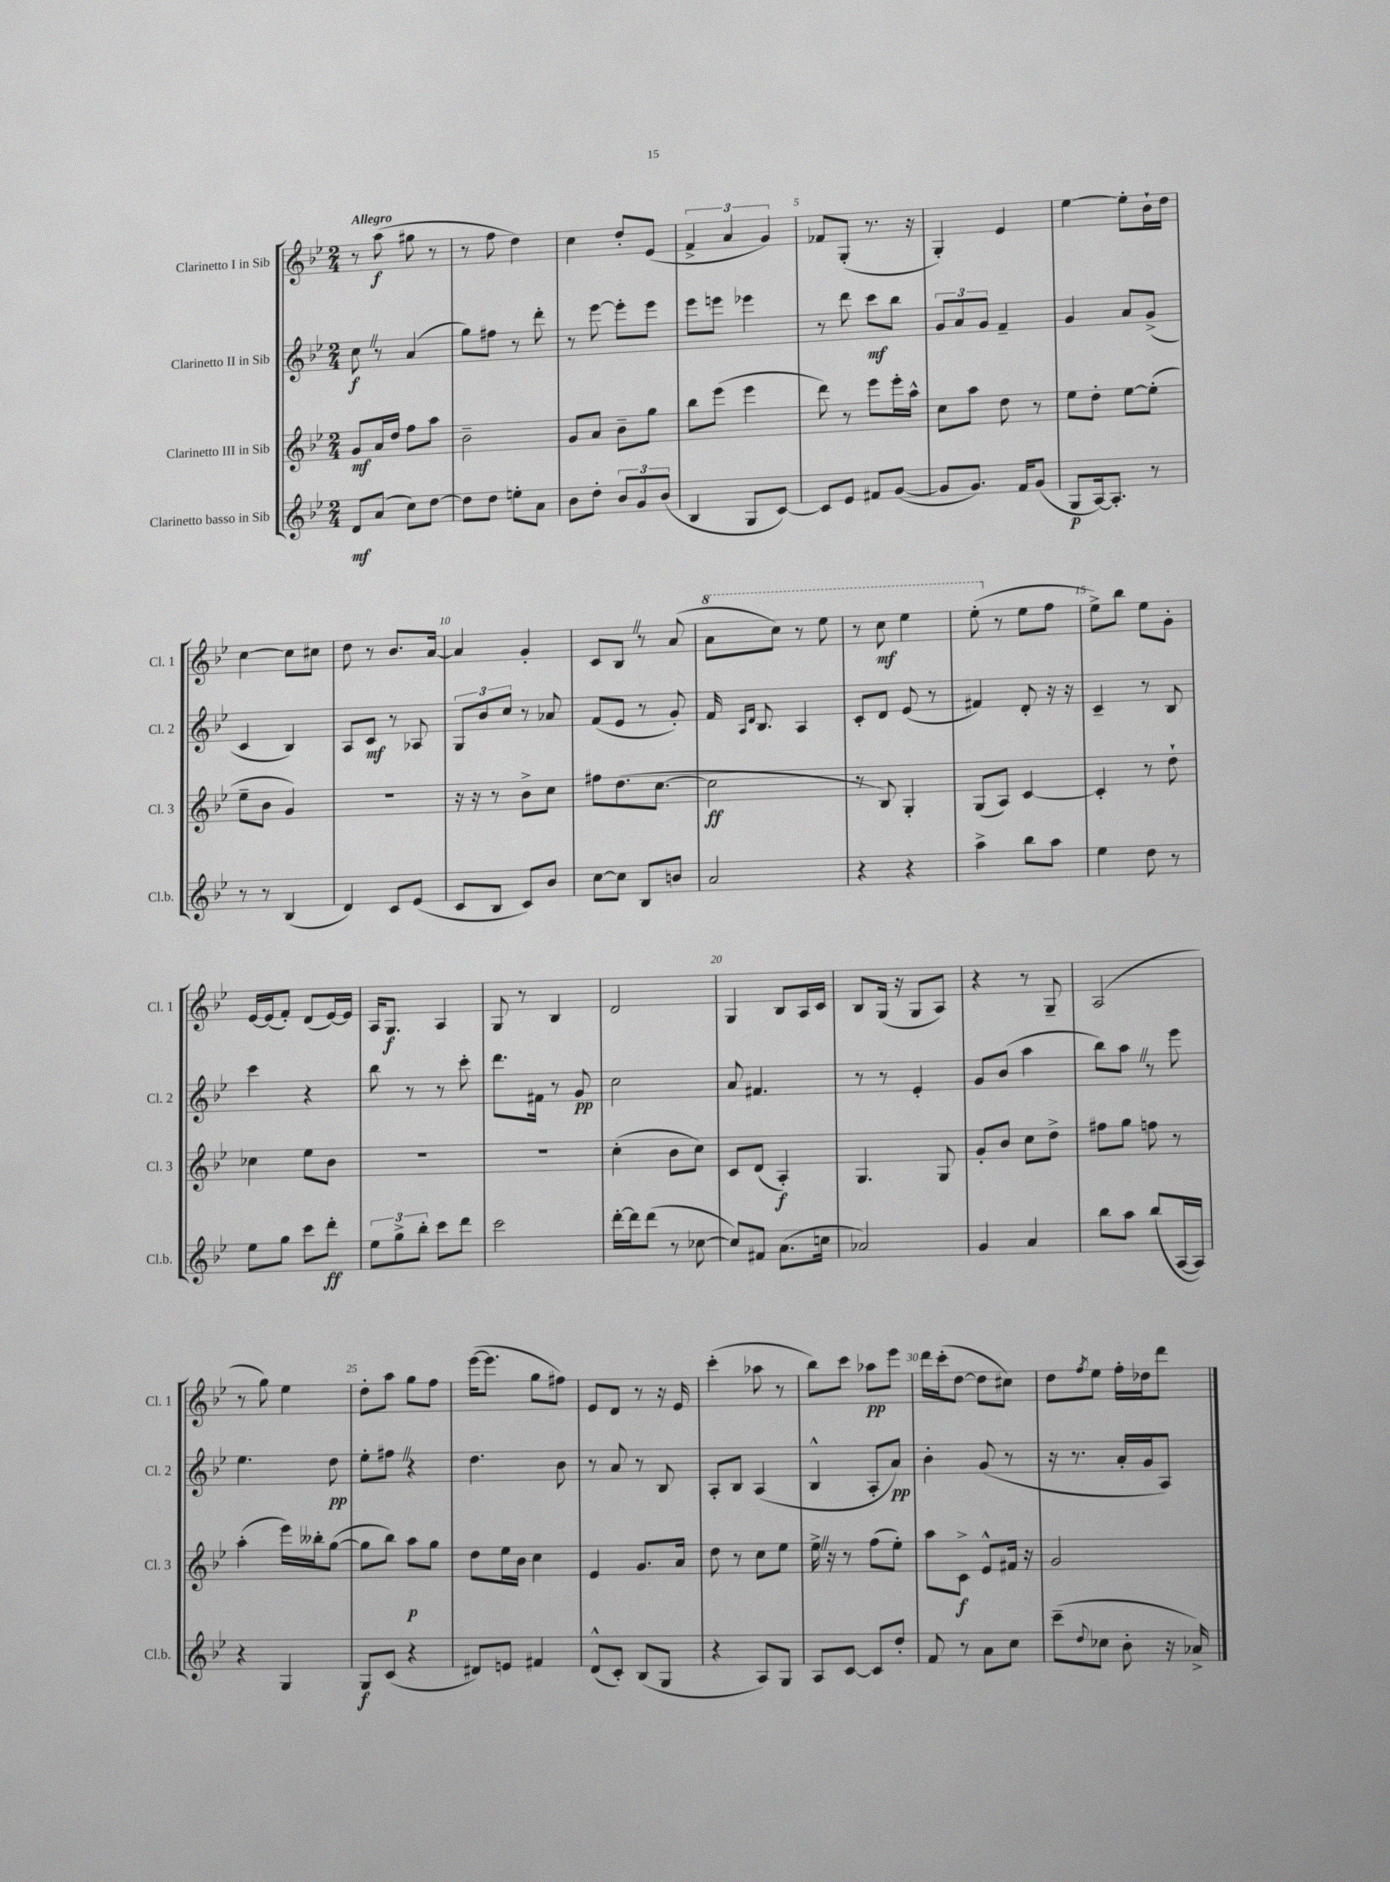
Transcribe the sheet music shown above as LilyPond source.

<<
\new StaffGroup <<
\new Staff = "s0" \with { instrumentName = "Clarinetto I in Sib" shortInstrumentName = "Cl. 1" } {
    \clef treble \key bes \major \numericTimeSignature \time 2/4 \tempo "Allegro"
    r8 a''8\f( gis''8 r8 |
    r8 f''8 d''4) |
    c''4 d''8-. ees'8( |
    \tuplet 3/2 { f'4-> a'4 g'4) } |
    fes'8 g8-.( r8. r16 |
    g4-.) ees'4 |
    ees''4~ ees''8-. bes'16-! d''16 |
    c''4~ c''8 cis''8 |
    d''8 r8 bes'8. a'16~ |
    a'4 g'4-. |
    c'8 bes8 \once \override BreathingSign.text = \markup { \musicglyph "scripts.caesura.straight" } \breathe r8 a'8( |
    \ottava #1 a''8 c'''8) r8 ees'''8 |
    r8 c'''8\mf ees'''4 |
    ees'''8-.( \ottava #0 r8 ees''8 f''8 |
    ees''8->) bes''8 ees''8 g'8-. |
    ees'16~ ees'16( f'8-.) d'8( ees'16~) ees'16 |
    a16 g8.\f a4 |
    g8 r8 bes4 |
    d'2 |
    g4 bes8 a16 c'16 |
    bes8 g16( r16 g8 a8) |
    r4 r8 g8-- |
    a2( |
    r8 g''8) ees''4 |
    d''8-. a''8 g''8 f''8 |
    ees'''16~( ees'''8. g''8 fis''8) |
    ees'8 d'8 r8 r16 ees'16 |
    c'''4-.( aes''8 r8 |
    bes''8) c'''8 aes''8\pp ees'''8 |
    d'''16 c'''16-.( d''8~ d''8 cis''8) |
    d''8 \acciaccatura { f''8 } ees''8 f''16-. des''16 d'''8 \bar "|." |
}
\new Staff = "s1" \with { instrumentName = "Clarinetto II in Sib" shortInstrumentName = "Cl. 2" } {
    \clef treble \key bes \major \numericTimeSignature \time 2/4
    c''8\f \once \override BreathingSign.text = \markup { \musicglyph "scripts.caesura.straight" } \breathe r8 a'4( |
    g''8) fis''8 r8 d'''8-. |
    r8 ees'''8~ ees'''8-. ees'''8 |
    ees'''8 e'''8 ees'''4 |
    r8 d'''8 c'''8\mf bes''8 |
    \tuplet 3/2 { g'8 a'8 g'8 } f'4-- |
    g'4 a'8 g'8->( |
    c'4 bes4) |
    a8 c'8\mf r8 aes8 |
    \tuplet 3/2 { g8 bes'8 c''8 } r8 aes'8 |
    f'8( ees'8 r8 g'8-.) |
    f'16 \grace { a16 d'16 } bes8. a4 |
    c'8-. d'8 ees'8( r8 |
    fis'4) d'8-. r16 r16 |
    c'4-- r8 bes8 |
    c'''4 r4 |
    bes''8 r8 r8 c'''8-. |
    d'''8. fis'16 r8 g'8\pp |
    c''2 |
    a'8 fis'4. |
    r8 r8 ees'4-. |
    g'8 bes'8( a''4 |
    bes''8) a''8 \once \override BreathingSign.text = \markup { \musicglyph "scripts.caesura.straight" } \breathe r8 ees'''8 |
    ees''4. d''8\pp |
    ees''8-. fis''8 \once \override BreathingSign.text = \markup { \musicglyph "scripts.caesura.straight" } \breathe r4 |
    d''4. bes'8 |
    r8 a'8 r8 bes8 |
    a8-. bes8 a4( |
    bes4-^ a8-. a'8\pp) |
    bes'4-. g'8( r8 |
    r16 r8. a'16-. g'16 a8) \bar "|." |
}
\new Staff = "s2" \with { instrumentName = "Clarinetto III in Sib" shortInstrumentName = "Cl. 3" } {
    \clef treble \key bes \major \numericTimeSignature \time 2/4
    g'8\mf a'16 d''16 f''8 a''8 |
    bes'2-- |
    g'8 a'8 bes'8-- g''8 |
    bes''8 ees'''8( ees'''4 |
    d'''8) r8 ees'''8 ees'''16-. a''16-^ |
    c''8 a''8 d''8 r8 |
    ees''8 d''8-. ees''8~ ees''8-.( |
    ees''8-- bes'8 g'4) |
    r2 |
    r16 r16 r8 bes'8-> c''8 |
    fis''8 d''8.( c''8.~ |
    c''2\ff |
    r8 bes8) g4-. |
    g8( a8) c'4~ |
    c'4-. r8 d''8-! |
    ces''4 ees''8 bes'8 |
    R2 |
    R2 |
    c''4-.( bes'8 c''8) |
    c'8 d'8( a4-.\f) |
    g4. g8 |
    g'8-. bes'8 c''8 d''8-> |
    fis''8 g''8 f''8 r8 |
    a''4-.( ees'''16) beses''16-. g''8~( |
    g''8 bes''8) a''8\p g''8 |
    d''8 ees''16 bes'16 c''4 |
    ees'4 g'8. a'16 |
    d''8 r8 c''8 ees''8 |
    ees''16-> \once \override BreathingSign.text = \markup { \musicglyph "scripts.caesura.straight" } \breathe r16 r8 f''8( ees''8-.) |
    a''8 c'8->\f ees'8-^ fis'16 r16 |
    g'2 \bar "|." |
}
\new Staff = "s3" \with { instrumentName = "Clarinetto basso in Sib" shortInstrumentName = "Cl.b." } {
    \clef treble \key bes \major \numericTimeSignature \time 2/4
    d'8\mf a'8( c''8) d''8~ |
    d''8 d''8 e''8-. a'8 |
    bes'8 d''8-. \tuplet 3/2 { bes'8 g'8 bes'8( } |
    bes4 g8 c'8~) |
    c'8 ees'8 fis'8 g'8~( |
    g'8 g'8.) f'16 g'8( |
    g8\p a16~) a8.-. r8 |
    r8 r8 bes4( |
    d'4) c'8 ees'8( |
    c'8 bes8 c'8) bes'8 |
    c''8~ c''8 bes8 b'8 |
    a'2 |
    r4 r4 |
    a''4-> bes''8 a''8 |
    ees''4 d''8 r8 |
    ees''8 g''8 c'''8 d'''8-.\ff |
    \tuplet 3/2 { ees''8 g''8-> bes''8-. } c'''8 d'''8 |
    c'''2 |
    d'''16~-. d'''16 d'''8( r8 ces''8~ |
    ces''8) fis'8 a'8.( c''16 |
    aes'2) |
    g'4 a'4 |
    bes''8 a''8 bes''8( a16~ a16) |
    r4 g4 |
    g8\f c'8( r4 |
    dis'8) e'8 fis'4 |
    d'8-^( c'8-.) bes8( g8 |
    r4 a8) g8 |
    a8 c'8~ c'8 d''8-. |
    f'8 r8 a'8 c''8 |
    c'''8--( \appoggiatura { d''8 } ces''8 bes'8-. r16 aes'16->) \bar "|." |
}
>>
>>
\layout { \context { \Score \override BarNumber.break-visibility = ##(#f #t #t) barNumberVisibility = #(every-nth-bar-number-visible 5) } }
